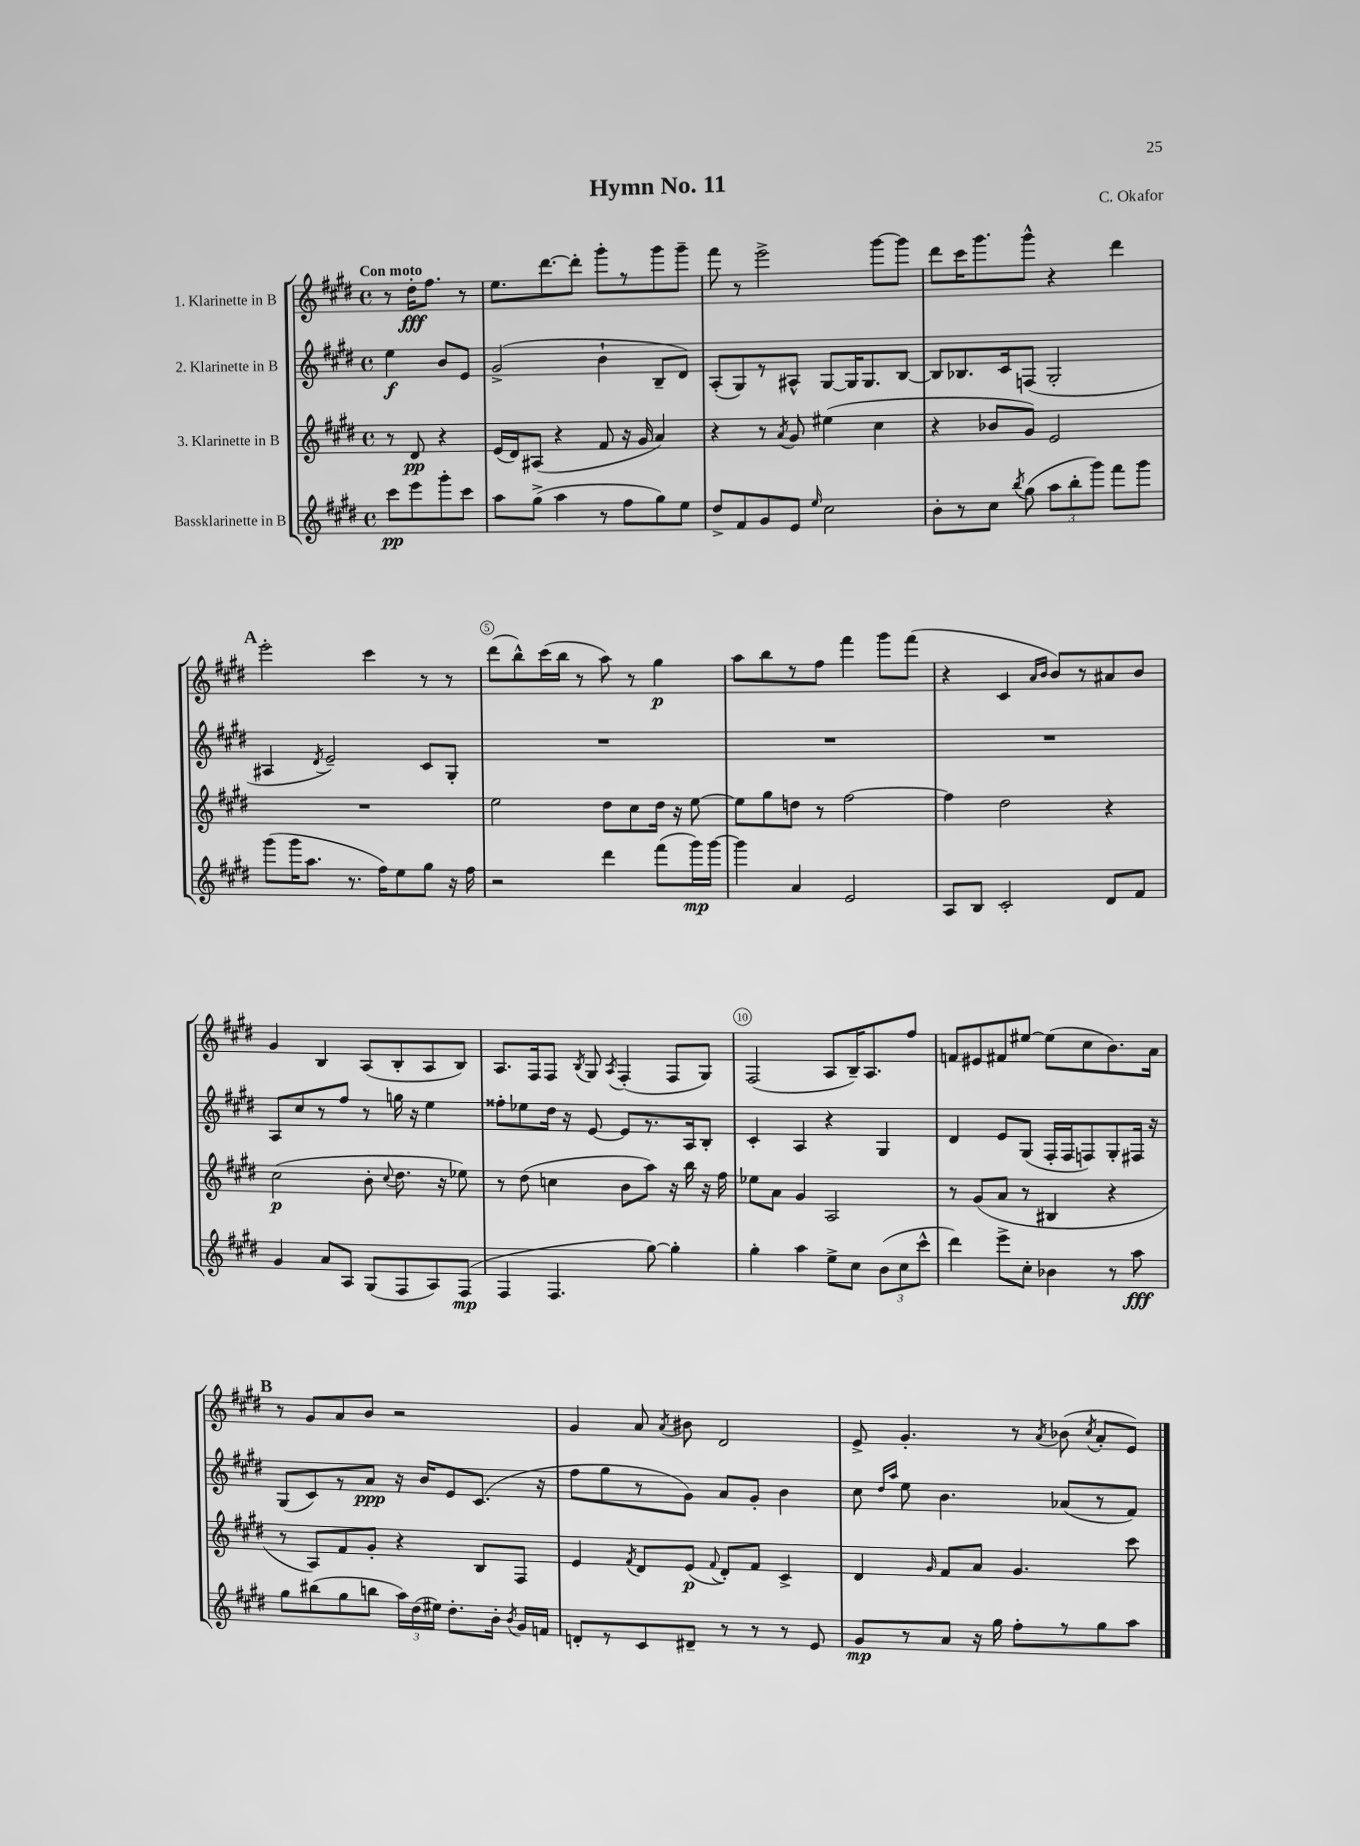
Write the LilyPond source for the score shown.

\header { title = "Hymn No. 11" composer = "C. Okafor" }
<<
\new StaffGroup <<
\new Staff = "s0" \with { instrumentName = "1. Klarinette in B" } {
    \clef treble \key e \major \defaultTimeSignature \time 4/4 \partial 2 \tempo "Con moto"
    \autoBeamOff r8 dis''16[-.\fff fis''8.] r8 |
    e''8.[ dis'''8.~ dis'''8]-. gis'''8[-. r8 gis'''8 gis'''8]-- |
    fis'''8 r8 e'''2-> gis'''8[~ gis'''8] |
    dis'''8[ cis'''16 gis'''8. gis'''8]-^ r4 dis'''4 |
    \mark \markup { \bold "A" } e'''2-. cis'''4 r8 r8 |
    dis'''8[( b''8-^) cis'''16( b''16] r8 a''8) r8 gis''4\p |
    a''8[ b''8 r8 fis''8] fis'''4 gis'''8[ fis'''8]( |
    r4 cis'4 \grace { a'16[ b'16] } b'8[) r8 ais'8 b'8] |
    gis'4 b4 a8[( b8-. a8 b8]) |
    a8.[ fis16 fis8] \acciaccatura { b8 } gis8 \acciaccatura { a8 } fis4-.( fis8[ gis8]) |
    fis2( a8[ b16--) a8. fis''8] |
    f'8[ eis'8 fis'8 eis''8]~ eis''8[( cis''8 b'8.) a'16] |
    \mark \markup { \bold "B" } r8 gis'8[ a'8 b'8] r2 |
    gis'4 a'8 \acciaccatura { a'8 } bis'8 dis'2 |
    e'8-> gis'4.-. r8 \acciaccatura { a'8 } bes'8( \acciaccatura { cis''8 } a'8[-. e'8]) \bar "|." |
}
\new Staff = "s1" \with { instrumentName = "2. Klarinette in B" } {
    \clef treble \key e \major \defaultTimeSignature \time 4/4 \partial 2
    \autoBeamOff e''4\f b'8[ e'8] |
    gis'2->( b'4-! b8[-- dis'8]) |
    a8[-.( gis8) r8 ais8]-^ gis8[~ gis16 gis8. b8]~ |
    b8[ bes8. cis'16 f8]( gis2-. |
    \mark \markup { \bold "A" } ais4 \acciaccatura { dis'8 } e'2--) cis'8[ gis8]-. |
    R1 |
    R1 |
    R1 |
    a8[ cis''8 r8 fis''8] r8 g''16 r16 e''4 |
    fisis''8[-. ees''8 dis''16] r16 e'8~ e'8[ r8. a16 b8]-. |
    cis'4-. a4 r4 gis4 |
    dis'4 e'8[ gis8]( fis16[-. fis16 f8) gis8-. fis16] r16 |
    \mark \markup { \bold "B" } gis8[( cis'8) r8 a'8]\ppp r16 b'16[ e'8 cis'8.]( r16 |
    fis''8[ gis''8 r8 gis'8]) a'8[ gis'8]-. b'4 |
    cis''8 \grace { dis''16[ a''16] } e''8 b'4. aes'8[( r8 fis'8]) \bar "|." |
}
\new Staff = "s2" \with { instrumentName = "3. Klarinette in B" } {
    \clef treble \key e \major \defaultTimeSignature \time 4/4 \partial 2
    \autoBeamOff r8 dis'8\pp r4 |
    e'16[( dis'16) ais8]( r4 fis'8 r16 gis'16 a'4) |
    r4 r8 \acciaccatura { a'8 } gis'8 eis''4( cis''4 |
    r4 bes'8[ gis'8]) e'2 |
    \mark \markup { \bold "A" } R1 |
    e''2 dis''8[ cis''8 dis''16] r16 e''8~ |
    e''8[ gis''8 d''8] r8 fis''2~ |
    fis''4 dis''2 r4 |
    cis''2\p( b'8-. \appoggiatura { cis''8 } dis''8. r16 ees''8) |
    r8 dis''8( c''4 b'8[ a''8]) r16 b''16 r16 fis''16 |
    ees''8[ a'8] gis'4 a2 |
    r8 gis'8[( a'8] r8 bis4 r4 |
    \mark \markup { \bold "B" } r8 a8[) fis'8 gis'8]-. r4 b8[ fis8] |
    e'4 \acciaccatura { fis'8 } dis'8[ e'8]\p( \appoggiatura { fis'8 } dis'8[-.) fis'8] cis'4-> |
    dis'4 \grace { gis'16 } fis'8[ a'8] gis'4. cis'''8 \bar "|." |
}
\new Staff = "s3" \with { instrumentName = "Bassklarinette in B" } {
    \clef treble \key e \major \defaultTimeSignature \time 4/4 \partial 2
    \autoBeamOff cis'''8[\pp e'''8 gis'''8-. cis'''8] |
    a''8[ gis''8]->( a''4 r8 fis''8[ gis''8) e''8] |
    dis''8[-> fis'8 gis'8 e'8] \grace { e''16 } cis''2 |
    b'8[-. r8 cis''8] \acciaccatura { b''8 } gis''8( \tuplet 3/2 { a''8[ b''8-. gis'''8]) } fis'''8[ gis'''8] |
    \mark \markup { \bold "A" } gis'''8[( gis'''16 a''8.] r8. fis''16[) e''8 gis''8] r16 fis''16 |
    r2 dis'''4 fis'''8[( gis'''16\mp) gis'''16]~ |
    gis'''4 a'4 e'2 |
    a8[ b8] cis'2-. dis'8[ fis'8] |
    gis'4 a'8[ a8] gis8[( fis8 a8) fis8]\mp( |
    fis4 fis4. gis''8~) gis''4-. |
    gis''4-. a''4 e''8[-> cis''8] \tuplet 3/2 { b'8[( cis''8 cis'''8]-^ } |
    dis'''4) e'''8[-> cis''8]-. bes'4 r8 a''8\fff |
    \mark \markup { \bold "B" } gis''8[ bis''8( gis''8 b''8] \tuplet 3/2 { a''16[) dis''16( eis''16]) } dis''8.[-. b'16]-. \acciaccatura { b'8 } gis'16[ f'16] |
    d'8[-. r8 cis'8 dis'8]-- r8 r8 r8 e'8 |
    gis'8[\mp r8 a'8] r16 gis''16 fis''8[-. r8 gis''8 a''8] \bar "|." |
}
>>
>>
\layout { \context { \Score \override BarNumber.break-visibility = ##(#f #t #t) barNumberVisibility = #(every-nth-bar-number-visible 5) \override BarNumber.stencil = #(make-stencil-circler 0.1 0.3 ly:text-interface::print) } }
